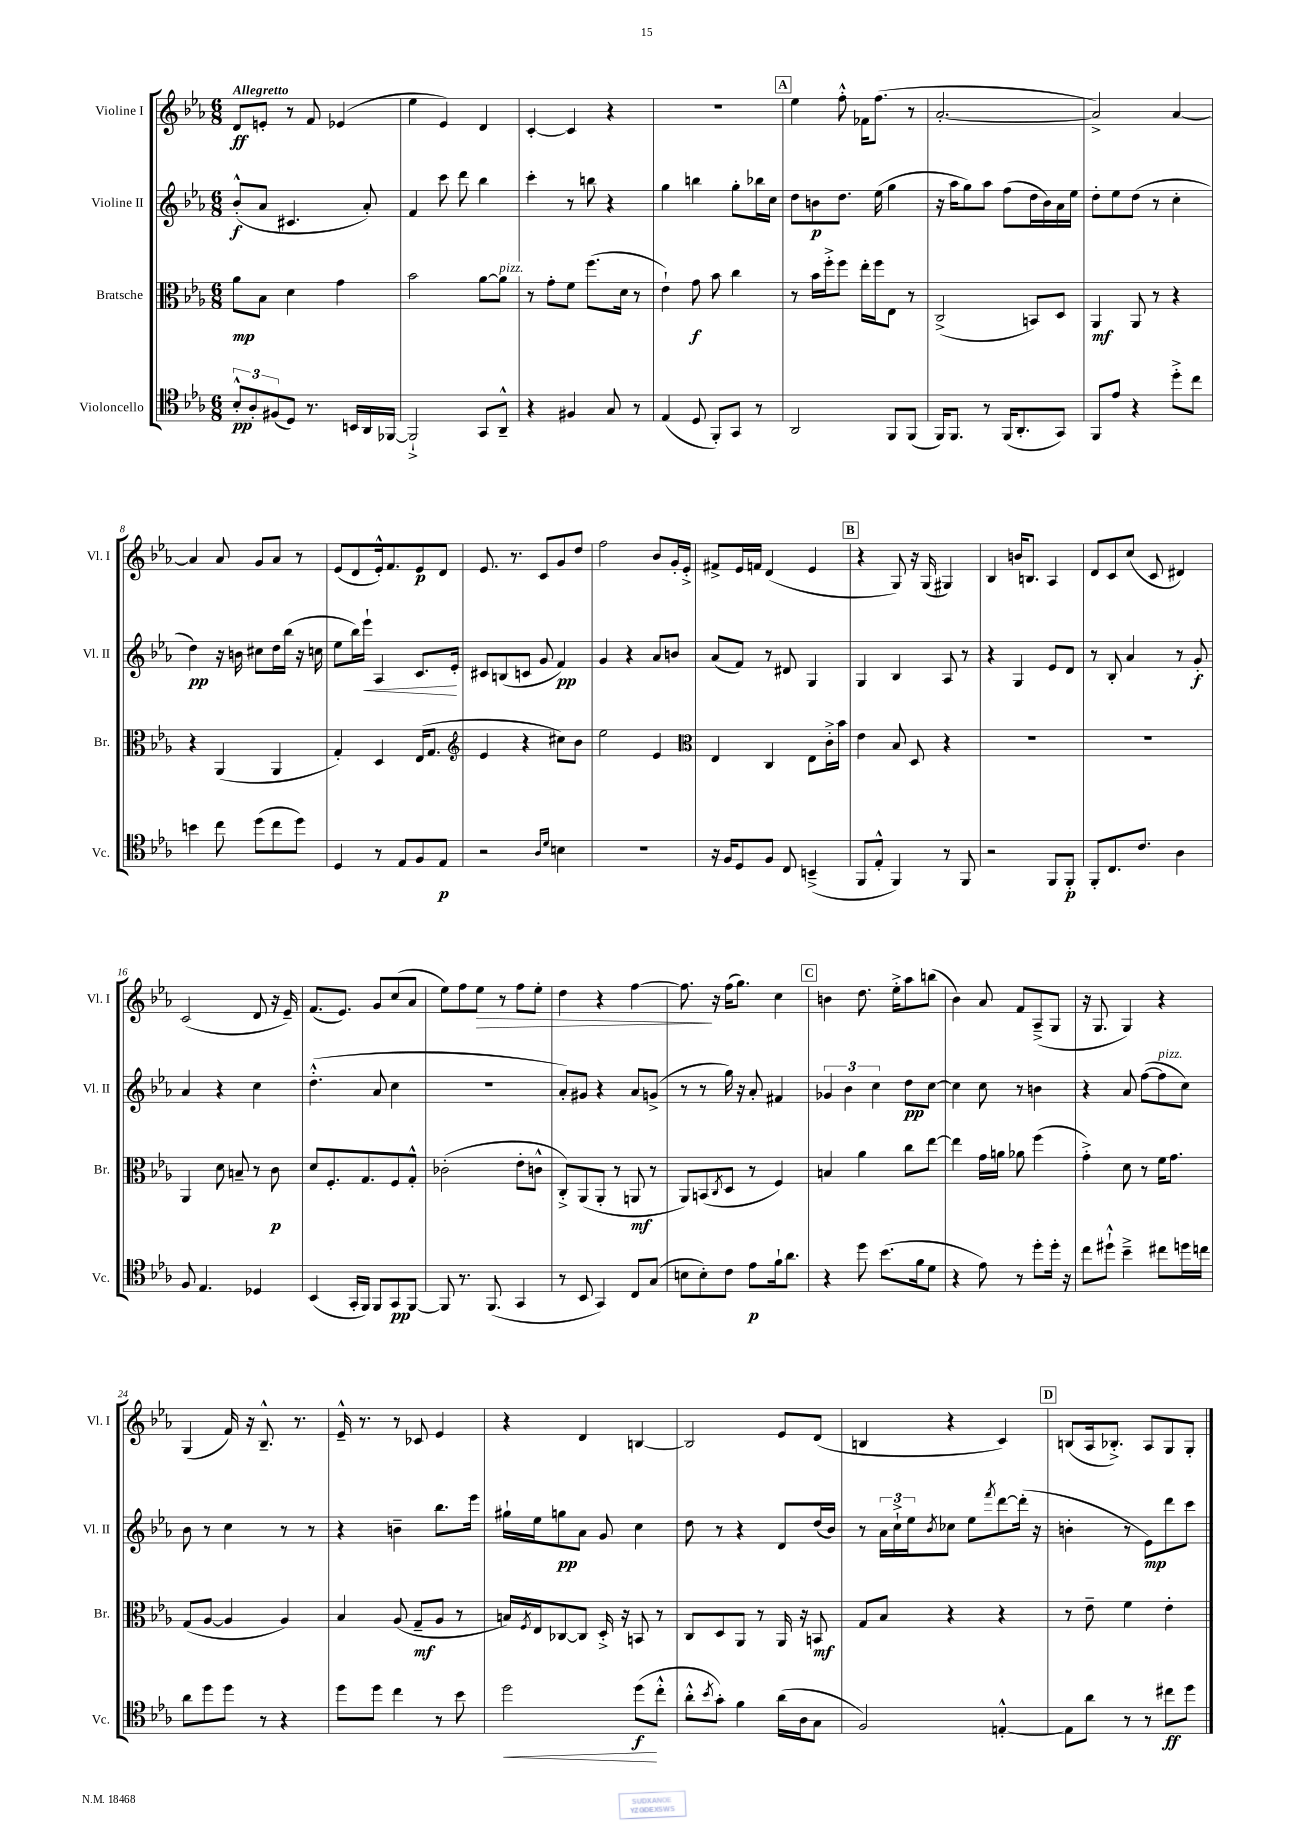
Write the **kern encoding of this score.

**kern	**kern	**kern	**kern
*staff4	*staff3	*staff2	*staff1
*clefC4	*clefC3	*clefG2	*clefG2
*k[b-e-a-]	*k[b-e-a-]	*k[b-e-a-]	*k[b-e-a-]
*M6/8	*M6/8	*M6/8	*M6/8
12B-'^^	8a-	(8b-'^^	8d
12A-'	.	.	.
.	8B-	8a-	8e'
(12F#	.	.	.
8D)	4d	4.c#	8r
8.r	.	.	8f
.	4g	.	(4e-
16BB	.	.	.
16AA-	.	8a-')	.
[16FF-	.	.	.
=	=	=	=
2FF-`^]	2b-	4f	4ee-
.	.	8ccc	4e-)
.	.	8ddd	.
8GG	[8a-	4bb-	4d
8AA-~^^	8a-]	.	.
=	=	=	=
4r	8r	4ccc'	[4c'
.	8g'	.	.
4F#	8f	8r	4c]
.	(8.ff	8bb	.
8G	.	4r	4r
.	16d	.	.
8r	8r	.	.
=	=	=	=
(4E-	4e-`)	4gg	2.r
8D	8g	4bb	.
8FF')	8b-	.	.
8GG	4cc	8gg'	.
8r	.	16bb-	.
.	.	16cc	.
=	=	=	=
2AA-	8r	8dd	4ee-
.	16b-	8b	.
.	16ff'^	.	.
.	8ff	8.dd	8ff'^^
.	16ee-'	.	16f-
.	16ff	(16ee-	(8.ff
8FF	8E-	4gg	.
(8FF	8r	.	8r
=	=	=	=
16FF)	(2C^	16r	[2.a-'
8.FF	.	16aa-	.
.	.	8gg)	.
8r	.	8aa-	.
(16FF	.	(8ff	.
8.AA-'	.	.	.
.	8BB)	16dd	.
.	.	16b-)	.
8GG)	8D	16a-	.
.	.	16ee-	.
=	=	=	=
8FF	4AA-	8dd'	2a-^])
8e-	.	8ee-	.
4r	8AA-	(8dd	.
.	8r	8r	.
8dd'^	4r	4cc'	[4a-
8cc	.	.	.
=	=	=	=
4b	4r	4dd)	4a-]
8cc	(4AA-	16r	8a-
.	.	16b	.
(8dd	.	8cc#	8g
8cc	4AA-	16dd	8a-
.	.	(16bb-	.
8dd)	.	16r	8r
.	.	16cc	.
=	=	=	=
4D	4G')	8ee-	(8e-
.	.	16bb-)	8d
.	.	16eee-`	.
8r	4D	4A-	16e-'^^)
.	.	.	8.f
8E-	.	.	.
8F	(16E-	8.c	8e-
.	8.G	.	.
8E-	.	.	8d
.	.	16e-'	.
=	=	=	=
*	*clefG2	*	*
2r	4e-	8c#	8.e-
.	.	(8B	.
.	.	.	8.r
.	4r	8c	.
.	.	8g	8c
16qqA-	.	.	.
16qqd	.	.	.
4B	8cc#)	4f)	8g
.	8b-	.	8dd
=	=	=	=
2.r	2ee-	4g	2ff
.	.	4r	.
.	4e-	8a-	8b-
.	.	8b	16g'
.	.	.	16e-'^
=	=	=	=
*	*clefC3	*	*
16r	4E-	(8a-	8f#^
16F	.	.	.
8D	.	8f)	16e-
.	.	.	16f
8F	4C	8r	(4d
8C	.	8d#	.
(4BB~^	8E-	4G	4e-
.	16c'^	.	.
.	16b-	.	.
=	=	=	=
8FF	4e-	4G	4r
8E-'^^	.	.	.
4FF)	8B-	4B-	8G)
.	8D	.	16r
.	.	.	(16G
8r	4r	8A-	4G#)
8FF	.	8r	.
=	=	=	=
2r	2.r	4r	4B-
.	.	4G	16b
.	.	.	8.B
8FF	.	8e-	4A-
8FF'	.	8d	.
=	=	=	=
8FF'	2.r	8r	8d
8.C	.	8B-'	8c
.	.	4a-	(8cc
8.c	.	.	.
.	.	.	8c
4A-	.	8r	4d#)
.	.	8g'	.
=	=	=	=
8F	4AA-	4a-	(2c
4.E-	.	.	.
.	8d	4r	.
.	8B~	.	.
4D-	8r	4cc	8d
.	8c	.	16r
.	.	.	16e-~)
=	=	=	=
(4BB-	8d	(4.dd'^^	(8.f
.	8.F'	.	.
.	.	.	8.e-)
16GG'	.	.	.
16FF)	8.G	.	.
8FF	.	8a-	8g
8GG	8F	4cc	(8cc
[8FF	8G'^^	.	8a-
=	=	=	=
8FF]	(2c-'	2.r	8ee-)
8.r	.	.	8ff
.	.	.	8ee-
(8.FF	.	.	.
.	.	.	8r
4GG	8e-'	.	8ff
.	8c^^	.	8ee-'
=	=	=	=
8r	8C'^)	8a-')	4dd
8BB-	(8AA-	8g#	.
4GG)	8AA-'	4r	4r
.	8r	.	.
8C	8AA	8a-	[4ff
(8G	8r	(8g^	.
=	=	=	=
8B	8AA-)	8r	8.ff]
8B')	(8BB	8r	.
.	.	.	16r
.	8qC	.	.
8c	8D	16gg)	(16ff
.	.	16r	8.gg)
8e-	8r	8a-'	.
16f`	4F)	4f#	4cc
8.a-	.	.	.
=	=	=	=
4r	4B	6g-	4b
.	.	6b-	.
8dd	4a-	.	8.dd
.	.	6cc	.
(8.b-	.	.	.
.	.	.	16ee-'^
.	8cc	8dd	8aa-
16f	.	.	.
8d	[8ee-	[8cc	(8bb
=	=	=	=
4r	4ee-]	4cc]	4b-)
8e-)	16g	8cc	8a-
.	16a	.	.
8r	8a-	8r	8f
8dd'	(4ff	4b	(8A-~^
16dd'	.	.	8G
16r	.	.	.
=	=	=	=
8cc	4g'^)	4r	16r
.	.	.	8.G
8dd#`^^	.	.	.
4b-~^	8d	8a-	4G)
.	8r	([8ff	.
8cc#	16f	8ff]	4r
.	8.g	.	.
16dd	.	8cc)	.
16cc	.	.	.
=	=	=	=
8a-	(8G	8b-	(4G
8dd	[8A-	8r	.
8dd	4A-]	4cc	16f)
.	.	.	16r
8r	.	.	8.B-~^^
4r	4A-)	8r	.
.	.	.	8.r
.	.	8r	.
=	=	=	=
8dd	4B-	4r	16e-~^^
.	.	.	8.r
8dd	.	.	.
4cc	(8A-	4b~	8r
.	8G~	.	8c-
8r	8A-	8.bb-	4e-
8b-	8r	.	.
.	.	16eee-	.
=	=	=	=
2dd	16B)	16gg#`	4r
.	8qF	.	.
.	16E-	16ee-	.
.	[8C-	8gg	.
.	8C-]	8a-	4d
.	16D'^	8g	.
.	16r	.	.
(8dd	8BB	4cc	[4B
8cc'^^	8r	.	.
=	=	=	=
8a-'^^	8C	8dd	2B]
8qb-	.	.	.
8g')	8D	8r	.
4f	8AA-	4r	.
.	8r	.	.
(16a-	16AA-	8d	8e-
16A-	16r	.	.
8G	8BB	(16dd	(8d
.	.	16b-)	.
=	=	=	=
2F)	8G	8r	4B
.	8B-	24a-	.
.	.	24cc`^	.
.	.	24ee-	.
.	.	8qb-	.
.	4r	8cc-	4r
.	.	8ee-	.
.	.	8qfff	.
[4E'^^	4r	[8ddd	4c)
.	.	(16ddd']	.
.	.	16r	.
=	=	=	=
8E]	8r	4b'	(8B
8a-	8e-~	.	16A-
.	.	.	8.B-'^)
8r	4f	8r	.
8r	.	8e-)	8A-
8cc#	4e-'	8ddd	8G
8dd	.	8ccc	8G'
==	==	==	==
*-	*-	*-	*-
